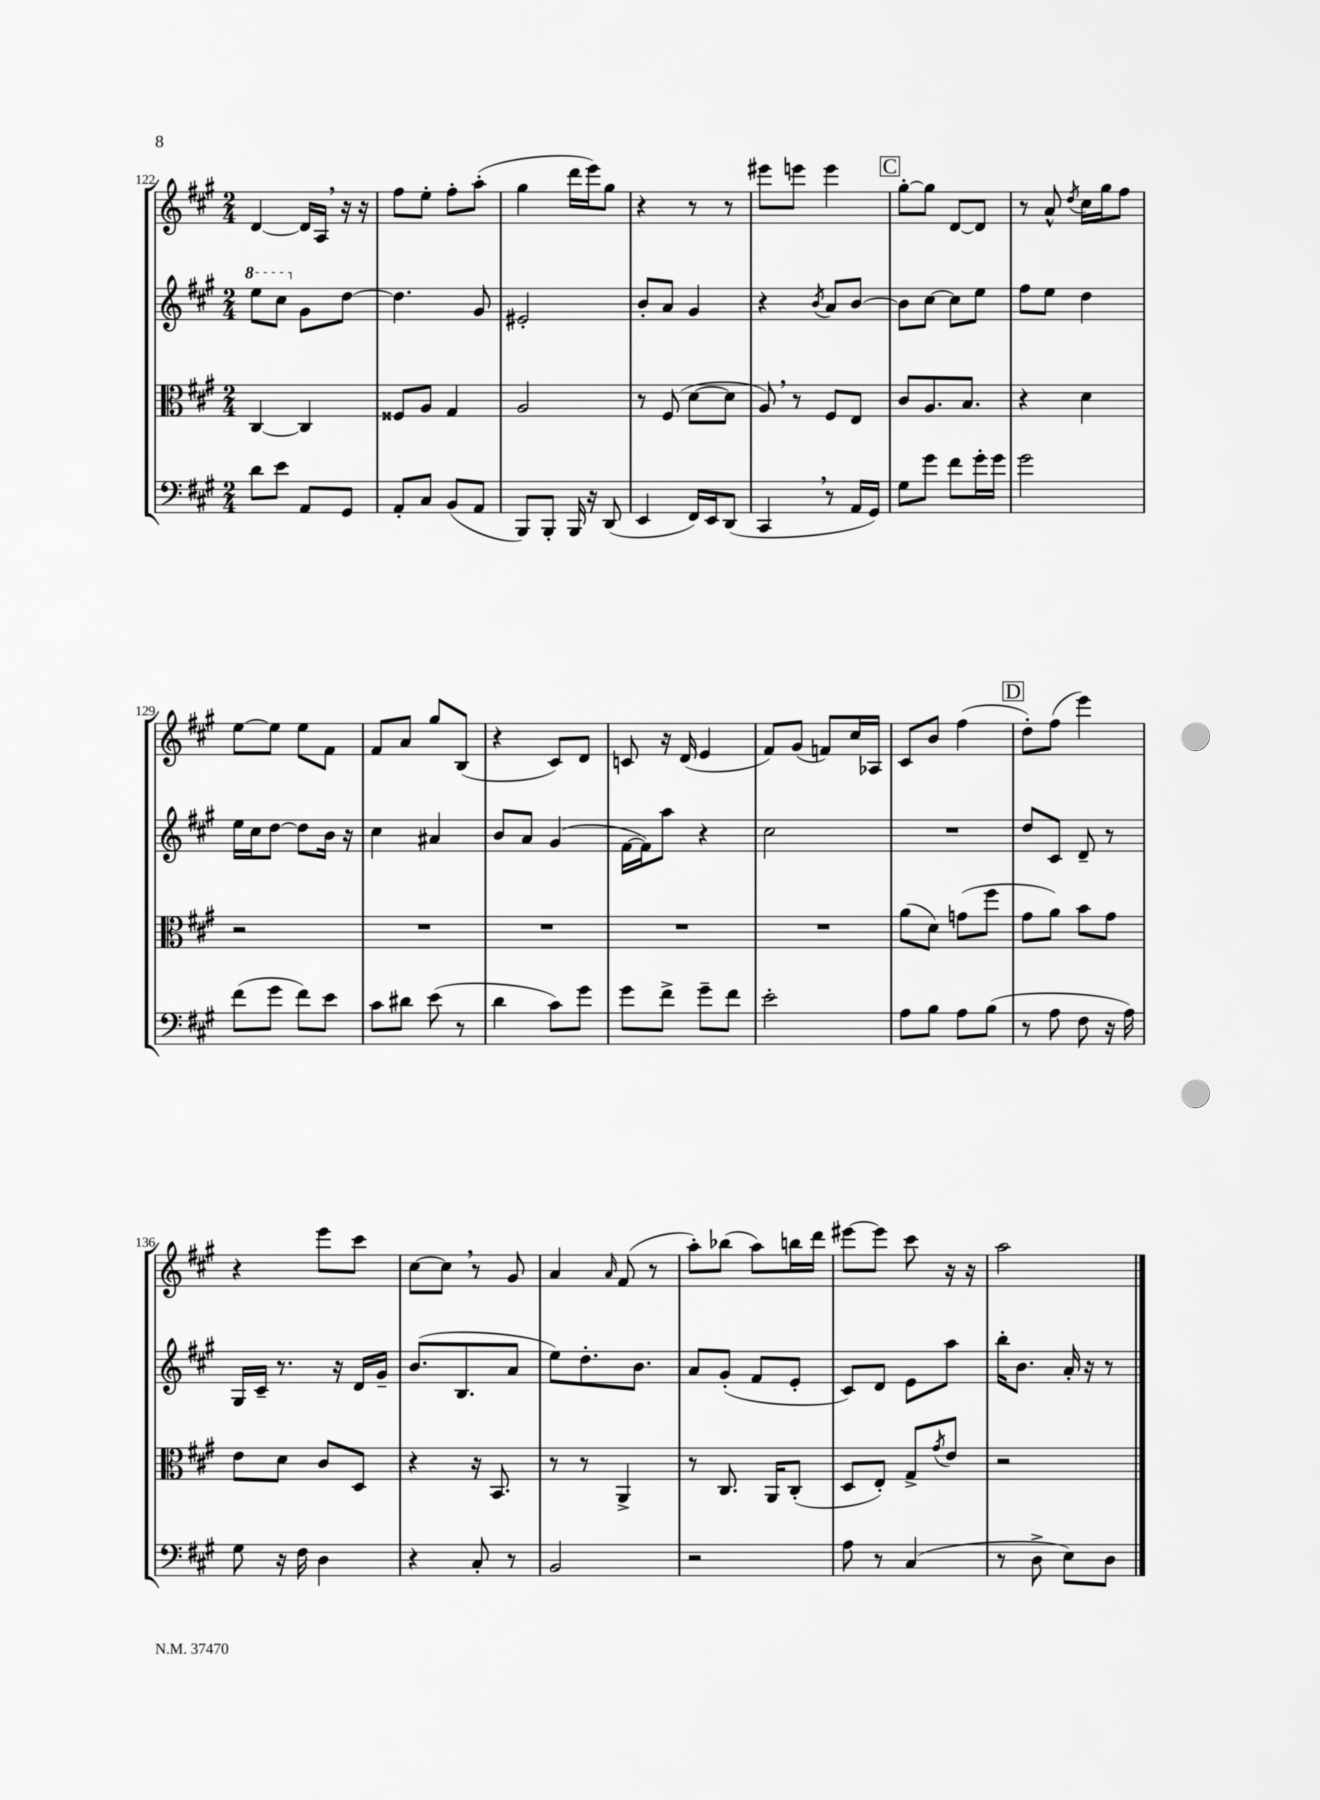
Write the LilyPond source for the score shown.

<<
\new StaffGroup <<
\new Staff = "s0" {
    \clef treble \key a \major \numericTimeSignature \time 2/4
    d'4~ d'16 a16 \breathe r16 r16 |
    fis''8 e''8-. fis''8-. a''8-.( |
    gis''4 d'''16 e'''16) gis''8 |
    r4 r8 r8 |
    eis'''8 e'''8 e'''4 |
    \mark \markup { \box "C" } gis''8~-. gis''8 d'8~ d'8 |
    r8 a'8-^ \acciaccatura { d''8 } cis''16 gis''16 fis''8 |
    e''8~ e''8 e''8 fis'8 |
    fis'8 a'8 gis''8 b8( |
    r4 cis'8) d'8 |
    c'8 r16 d'16( e'4 |
    fis'8) gis'8( f'8) cis''16 aes16 |
    cis'8 b'8 fis''4( |
    \mark \markup { \box "D" } d''8-.) fis''8( e'''4) |
    r4 e'''8 cis'''8 |
    cis''8~ cis''8 \breathe r8 gis'8 |
    a'4 \grace { a'16 } fis'8( r8 |
    a''8-.) bes''8( a''8) b''16 d'''16 |
    eis'''8~ eis'''8 cis'''8 r16 r16 |
    a''2 \bar "|." |
}
\new Staff = "s1" {
    \clef treble \key a \major \numericTimeSignature \time 2/4
    \ottava #1 e'''8 cis'''8 \ottava #0 gis'8 d''8~ |
    d''4. gis'8 |
    eis'2-. |
    b'8-. a'8 gis'4 |
    r4 \acciaccatura { b'8 } a'8 b'8~ |
    \mark \markup { \box "C" } b'8 cis''8~ cis''8 e''8 |
    fis''8 e''8 d''4 |
    e''16 cis''16 d''8~ d''8 b'16 r16 |
    cis''4 ais'4 |
    b'8 a'8 gis'4( |
    fis'16~ fis'16) a''8 r4 |
    cis''2 |
    R2 |
    \mark \markup { \box "D" } d''8 cis'8 d'8-- r8 |
    gis16 cis'16-- r8. r16 d'16 gis'16-- |
    b'8.( b8. a'8 |
    e''8) d''8.-. b'8. |
    a'8 gis'8-.( fis'8 e'8-. |
    cis'8) d'8 e'8 a''8 |
    b''16-. b'8. a'16-. r16 r8 \bar "|." |
}
\new Staff = "s2" {
    \clef alto \key a \major \numericTimeSignature \time 2/4
    cis4~ cis4 |
    fisis8 a8 gis4 |
    a2 |
    r8 fis8( d'8~ d'8 |
    a8) \breathe r8 fis8 e8 |
    \mark \markup { \box "C" } cis'8 a8. b8. |
    r4 d'4 |
    r2 |
    R2 |
    R2 |
    R2 |
    R2 |
    a'8( d'8) g'8( fis''8 |
    \mark \markup { \box "D" } gis'8 a'8) b'8 gis'8 |
    e'8 d'8 cis'8 d8 |
    r4 r16 b,8. |
    r8 r8 a,4-> |
    r8 cis8. a,16 cis8-.( |
    d8 e8-.) gis8-> \acciaccatura { gis'8 } e'8 |
    r2 \bar "|." |
}
\new Staff = "s3" {
    \clef bass \key a \major \numericTimeSignature \time 2/4
    d'8 e'8 a,8 gis,8 |
    a,8-. cis8 b,8( a,8 |
    b,,8) b,,8-. b,,16 r16 d,8( |
    e,4 fis,16) e,16 d,8( |
    cis,4 \breathe r8 a,16 gis,16) |
    \mark \markup { \box "C" } gis8 gis'8 fis'8 gis'16-. gis'16 |
    gis'2 |
    fis'8( gis'8 fis'8) e'8 |
    cis'8 dis'8 e'8( r8 |
    d'4 cis'8) gis'8 |
    gis'8 fis'8-> gis'8-- fis'8 |
    e'2-. |
    a8 b8 a8 b8( |
    \mark \markup { \box "D" } r8 a8 fis8 r16 a16) |
    gis8 r16 fis16 d4 |
    r4 cis8-. r8 |
    b,2 |
    r2 |
    a8 r8 cis4( |
    r8 d8-> e8) d8 \bar "|." |
}
>>
>>
\layout { \context { \Score currentBarNumber = #122 } }
